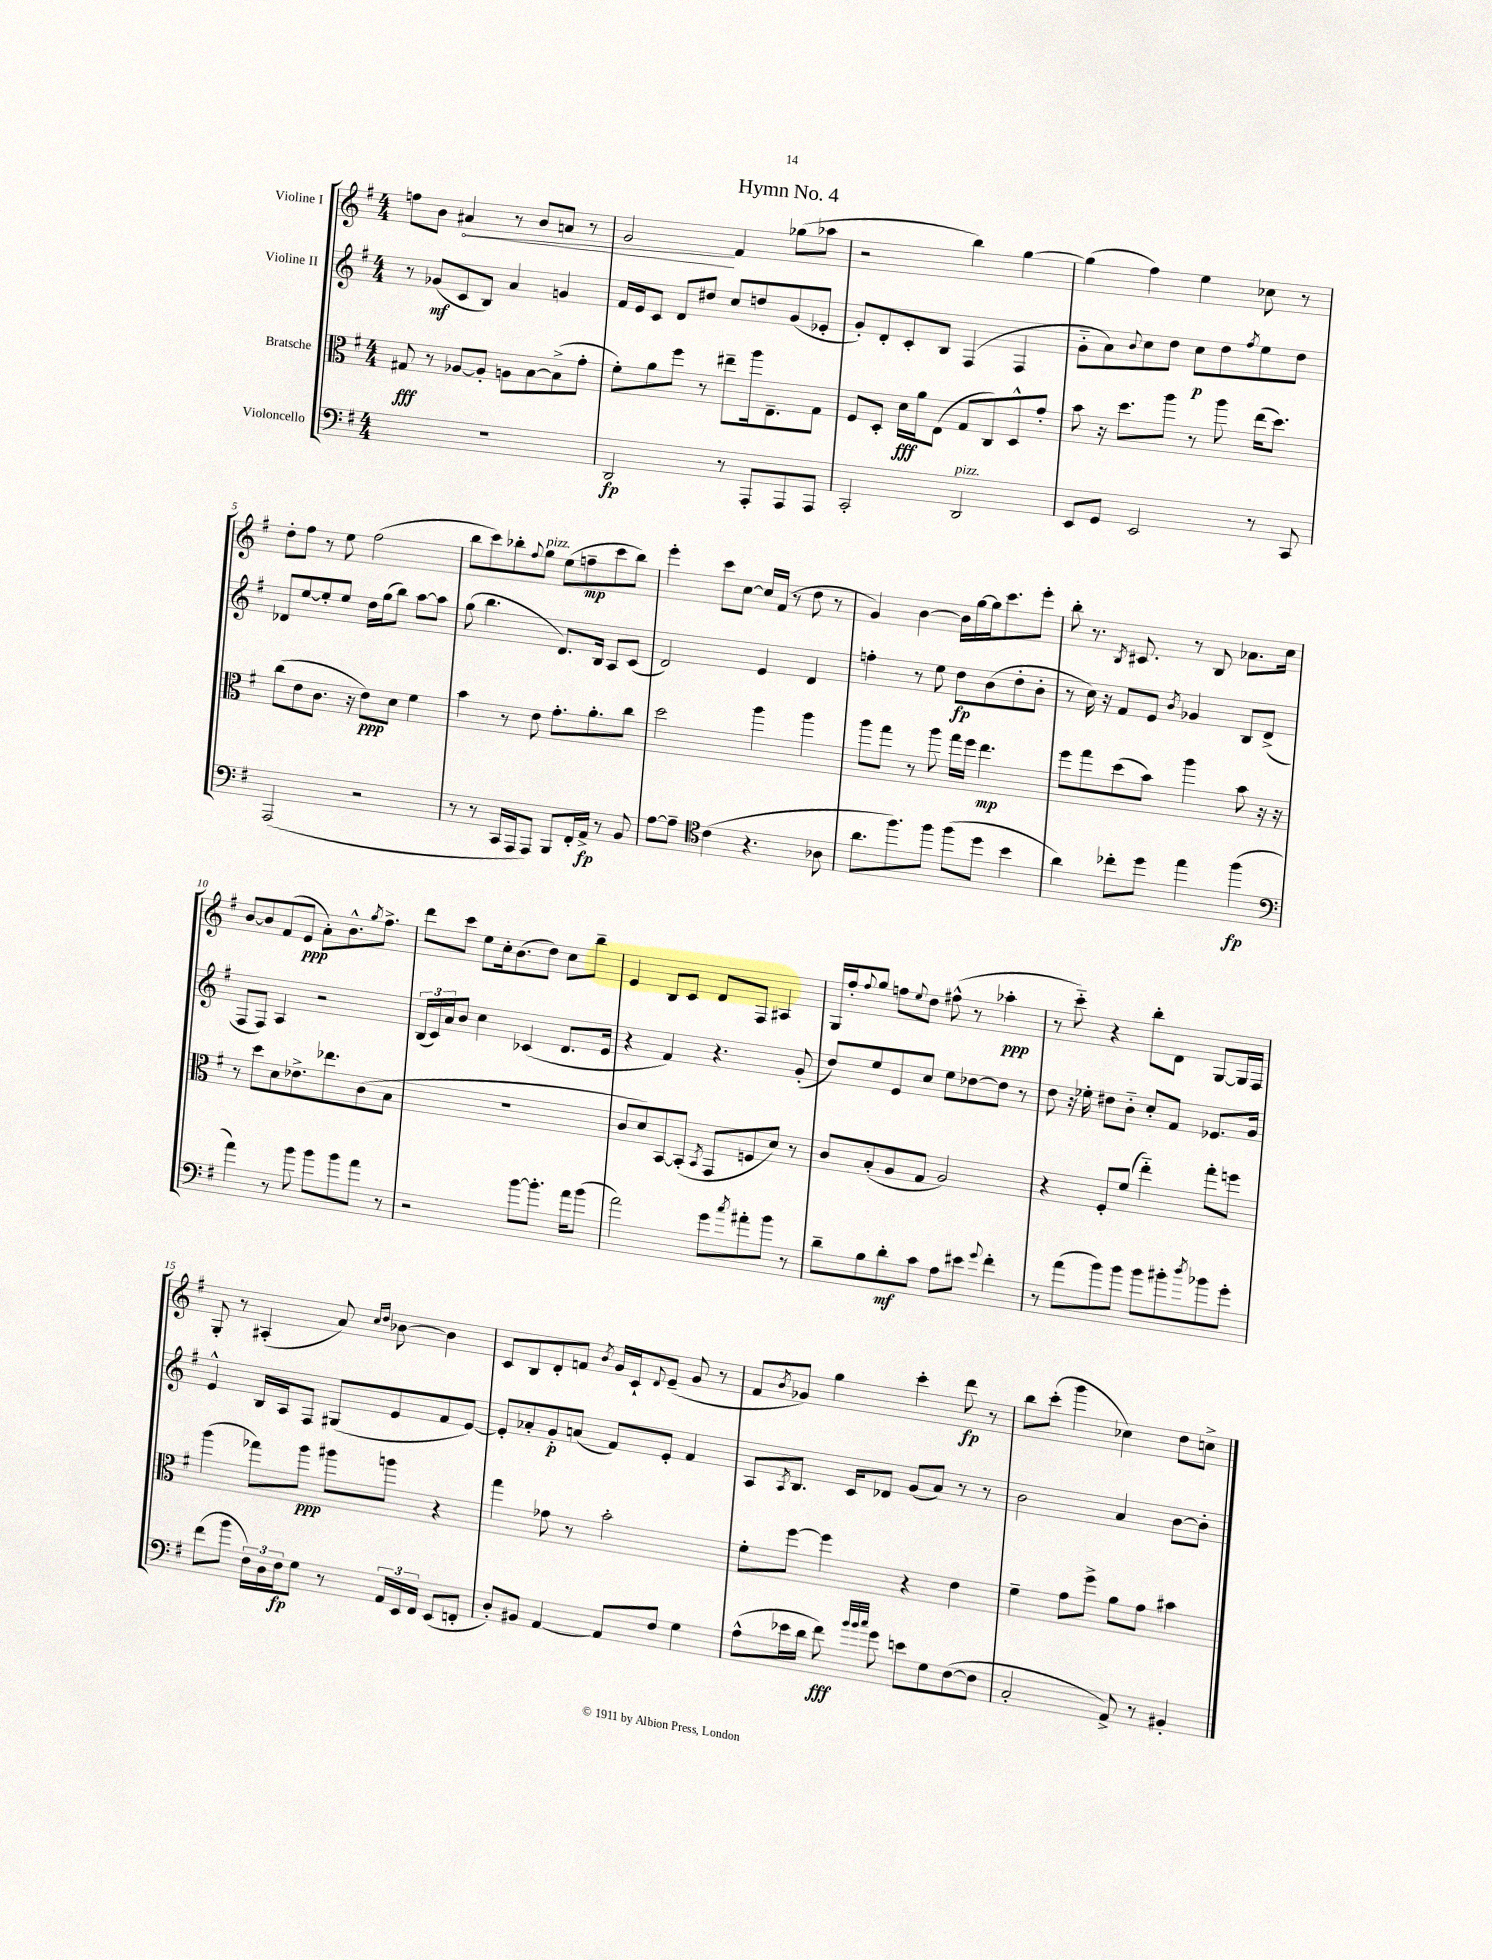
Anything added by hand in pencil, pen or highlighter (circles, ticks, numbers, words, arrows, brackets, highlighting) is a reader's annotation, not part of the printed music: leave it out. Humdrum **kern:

**kern	**dynam	**kern	**dynam	**kern	**dynam	**kern	**dynam
*part4	*part4	*part3	*part3	*part2	*part2	*part1	*part1
*staff4	*staff4	*staff3	*staff3	*staff2	*staff2	*staff1	*staff1
*I"Violoncello	*	*I"Bratsche	*	*I"Violine II	*	*I"Violine I	*
*clefF4	*	*clefC3	*	*clefG2	*	*clefG2	*
*k[f#]	*	*k[f#]	*	*k[f#]	*	*k[f#]	*
*M4/4	*	*M4/4	*	*M4/4	*	*M4/4	*
=1	=1	=1	=1	=1	=1	=1	=1
1r	.	8G#X/	fff	8r	.	8ffn\L	.
.	.	8r	.	(8g-X/L	mf	8b\J	.
!	!	!	!	!	!	!	!LO:HP:b
.	.	[8A-X/L	.	8c/	.	4a#X/	<
.	.	8A-'/J]	.	8B/J)	.	.	.
.	.	8An\L	.	4a/	.	8r	.
.	.	[8B\	.	.	.	8b/L	.
.	.	(8B^\]	.	4gn/	.	8an/J	.
.	.	8g'\J	.	.	.	8r	.
=2	=2	=2	=2	=2	=2	=2	=2
2DD/	fp	8f#'\L)	.	16f#/LL	.	2g/	.
.	.	.	.	16e/J	.	.	.
.	.	8a\	.	8c/J	.	.	.
.	.	8ff#\J	.	8d/L	.	.	.
.	.	8r	.	8dd#X/J	.	.	.
8r	.	8ee#X~\L	.	8cc/L	.	4f#/	[
8AAA'/L	.	16aa\k	.	8ddn/	.	.	.
.	.	8.E~\	.	.	.	.	.
8AAA/	.	.	.	(8g/	.	(8gg-X\L	.
8AAA/J	.	8G\J	.	8e-X'/J	.	8aa-X\J	.
=3	=3	=3	=3	=3	=3	=3	=3
2CC'/	.	8F#/L	.	8g'/L)	.	2r	.
.	.	8D'/J	.	8d'/	.	.	.
.	.	16d\LL	fff	8c'/	.	.	.
.	.	16a\J	.	.	.	.	.
.	.	(8E\J	.	8B/J	.	.	.
!LO:TX:a:i:t=pizz.	!	!	!	!	!	!	!
2DD/	.	8G/L	.	(4F#/	.	4bb\)	.
.	.	8C/)	.	.	.	.	.
.	.	8D^^/	.	4F#/	.	[4gg\	.
.	.	8g'/J	.	.	.	.	.
=4	=4	=4	=4	=4	=4	=4	=4
8EE/L	.	8b\	.	8g\L	.	(4gg\]	.
8GG/J	.	16r	.	8a\)	.	.	.
.	.	8.dd\L	.	.	.	.	.
.	.	.	.	8qqb/	.	.	.
2EE/	.	.	.	8cc\	.	4ff#\)	.
.	.	8aa\J	.	8dd\J	.	.	.
.	.	8r	.	8cc\L	p	4ee\	.
.	.	8aa\	.	8dd\	.	.	.
.	.	.	.	8qff#/	.	.	.
8r	.	(16ee\KL	.	8ee\	.	8cc-X\	.
.	.	8.dd\J)	.	.	.	.	.
8CC/	.	.	.	8dd\J	.	8r	.
!!LO:LB:g=z
=5	=5	=5	=5	=5	=5	=5	=5
(2AAA/	.	(8cc\L	.	8d-X/L	.	8dd'\L	.
.	.	8e\	.	[8ee/	.	8ff#\J	.
.	.	8.c\J	.	8ee'/]	.	8r	.
.	.	.	.	8ee/J	.	8ee\	.
.	.	16r	.	.	.	.	.
2r	.	8e\L)	ppp	16dd\LL	.	(2ff#\	.
.	.	.	.	(16gg\J	.	.	.
.	.	8d\J	.	8bb\J)	.	.	.
.	.	4f#\	.	[8aa\L	.	.	.
.	.	.	.	8aa\J]	.	.	.
=6	=6	=6	=6	=6	=6	=6	=6
8r	.	4b\	.	(8gg\	.	8bb\L	.
8r	.	.	.	4.bb\	.	8ccc\)	.
16CC/LL	.	8r	.	.	.	8bb-X'\	.
16AAA/J	.	.	.	.	.	.	.
.	.	.	.	.	.	8qqff#/	.
!	!	!	!	!	!	!LO:TX:a:i:t=pizz.	!
8AAA/J)	.	8e\	.	.	.	8gg\J	.
8BBB/L	.	8.g'\L	.	8.d/L)	.	(8ee\L	.
16FF#'/L	.	.	.	.	.	8ffn~\	mp
16AA^/JJ	fp	8.a'\	.	16B/Jk	.	.	.
8r	.	.	.	8A/L	.	8ccc\	.
8BB/	.	8cc\J	.	(8c/J	.	8bb-\J)	.
=7	=7	=7	=7	=7	=7	=7	=7
[8A\L	.	2dd\	.	2d/)	.	4eee'\	.
8A~\J]	.	.	.	.	.	.	.
*clefC4	*	*	*	*	*	*	*
(4c\	.	.	.	.	.	8ccc\L	.
.	.	.	.	.	.	[8cc\J	.
4.r	.	4aa\	.	4e/	.	16cc/LL]	.
.	.	.	.	.	.	(16f#/JJ	.
.	.	.	.	.	.	8r	.
.	.	4aa\	.	4d/	.	8dd\	.
8A-X\	.	.	.	.	.	8r	.
=8	=8	=8	=8	=8	=8	=8	=8
8.a\L	.	8aa\L	.	4ffn'\	.	4g/)	.
.	.	8gg\J	.	.	.	.	.
8.ff#\)	.	.	.	.	.	.	.
.	.	8r	.	8r	.	[4b\	.
8ff#\J	.	8aa\	.	8ee\	.	.	.
(8ff#\L	.	16gg\LL	.	8dd\L	fp	16b\LL]	.
.	.	16ff#\JJ	.	.	.	[16gg\	.
8dd\J	.	4.ee\	mp	(8b\	.	16gg\J]	.
.	.	.	.	.	.	8.ccc\	.
4b\	.	.	.	8dd'\	.	.	.
.	.	.	.	8b'\J	.	8eee'\J	.
=9	=9	=9	=9	=9	=9	=9	=9
4a\)	.	8ff#\L	.	8r	.	8bb'\	.
.	.	8gg\	.	16cc\)	.	8.r	.
.	.	.	.	16r	.	.	.
8cc-X'\L	.	(8dd\	.	8f#/L	.	.	.
.	.	.	.	.	.	8qB/	.
.	.	.	.	.	.	8.c#X/	.
8dd\J	.	8b\J)	.	8e/J	.	.	.
.	.	.	.	8qb/	.	.	.
4ee\	.	4aa\	.	4g-X/	.	8r	.
.	.	.	.	.	.	8B/	.
(4ff#\	fp	8b\	.	8B/L	.	8.a-X\L	.
.	.	16r	.	(8d^/J	.	.	.
.	.	16r	.	.	.	16cc\Jk	.
!!LO:LB:g=z
=10	=10	=10	=10	=10	=10	=10	=10
*clefF4	*	*	*	*	*	*	*
4a\)	.	8r	.	8F#/L	.	[8b/L	.
.	.	8dd\L	.	8F#/J)	.	8b/]	.
8r	.	8d\	.	4A/	.	(8f#/	.
8b\	.	8.e-X^\	.	.	.	8e/J	ppp
8b\L	.	.	.	2r	.	8a'\L)	.
.	.	8.ee-X\	.	.	.	.	.
8b\	.	.	.	.	.	8.b^^\	.
8a\J	.	(8c\	.	.	.	.	.
.	.	.	.	.	.	8qgg/	.
.	.	.	.	.	.	8.ff#^\J	.
8r	.	8B\J	.	.	.	.	.
=11	=11	=11	=11	=11	=11	=11	=11
2r	.	1r	.	(24B/LL	.	8ddd\L	.
.	.	.	.	24c/)	.	.	.
.	.	.	.	24a/J	.	.	.
.	.	.	.	8b/J	.	8ccc\J	.
.	.	.	.	4cc\	.	8ee\L	.
.	.	.	.	.	.	16cc'\k	.
.	.	.	.	.	.	(8.b\	.
[8b\L	.	.	.	(4c-X/	.	.	.
8.b'\J]	.	.	.	.	.	8dd\J)	.
.	.	.	.	8.d/L	.	8cc\L	.
16a\KL	.	.	.	.	.	.	.
(8b\J	.	.	.	.	.	8bb~\J	.
.	.	.	.	16e/Jk	.	.	.
=12	=12	=12	=12	=12	=12	=12	=12
2a\)	.	8c/L	.	4r	.	4e/	.
.	.	8d/)	.	.	.	.	.
.	.	[8BB/	.	4f#/)	.	8B/L	.
.	.	(8BB'/J]	.	.	.	8c/J	.
.	.	8qBB/	.	.	.	.	.
8g\L	.	8GG/L	.	4.r	.	8d/L	.
8qcc/	.	.	.	.	.	.	.
8a#X'\	.	8Fn/	.	.	.	8F#/J	.
8b\J	.	8d/J)	.	.	.	4A#X/	.
8r	.	8r	.	(8g'/	.	.	.
=13	=13	=13	=13	=13	=13	=13	=13
8d~\L	.	8c/L	.	8dd/L)	.	16G/LL	.
.	.	.	.	.	.	16ff#'/J	.
.	.	.	.	.	.	8qqff#/	.
8B\	.	(8B'/	.	8ee/	.	8gg/J	.
8d'\	mf	8A/	.	8e/	.	8ffn\L	.
.	.	.	.	.	.	8qqee/	.
8c\J	.	8G/J	.	8cc/J	.	8dd\J	.
8A\L	.	2A/)	.	8ee\L	.	(8ff#X^^\	.
8e#X\J	.	.	.	[8dd-X\	.	8r	.
8qqg/	.	.	.	.	.	.	.
4f#'\	.	.	.	8dd-\J]	.	4aa-X'\	ppp
.	.	.	.	8r	.	.	.
=14	=14	=14	=14	=14	=14	=14	=14
8r	.	4r	.	8dd\	.	8r	.
(8a\L	.	.	.	16r	.	8ccc\)	.
.	.	.	.	16ee-X'\	.	.	.
8b\)	.	8F#'/L	.	8dd#X\L	.	4r	.
8b\J	.	(8f#/J	.	8b\J	.	.	.
8b\L	.	4ee\)	.	8cc'/L	.	8bb'\L	.
8b#X'\	.	.	.	8f#/J	.	8d\J	.
8qdd/	.	.	.	.	.	.	.
8b-X\	.	8gg'\L	.	8.e-X/L	.	[8G/L	.
8g'\J	.	8ffn\J	.	.	.	16G/L]	.
.	.	.	.	16g/Jk	.	16F#/JJ	.
!!LO:LB:g=z
=15	=15	=15	=15	=15	=15	=15	=15
(8f#\L	.	(4aa\	.	4e^^/	.	8G'/	.
8b\J	.	.	.	.	.	8r	.
24F#\LL)	.	8gg-X\L)	.	16B/LL	.	(4A#X'/	.
24D\	.	.	.	.	.	.	.
.	.	.	.	16A/J	.	.	.
24F#\J	fp	.	.	.	.	.	.
8G\J	.	8aa\J	ppp	8F#/J	.	.	.
8r	.	8aa#X\L	.	(8G#X/L	.	8a/)	.
.	.	.	.	.	.	16qqcc/LL	.
.	.	.	.	.	.	16qqdd/JJ	.
24AA/LL	.	8aan\J	.	8e/	.	[8b-X\	.
24EE/	.	.	.	.	.	.	.
24FF#/JJ	.	.	.	.	.	.	.
(8EE/L	.	4r	.	8f#/	.	4b-\]	.
8FFn'/J	.	.	.	[8e/J)	.	.	.
=16	=16	=16	=16	=16	=16	=16	=16
8D'/L)	.	4gg\	.	8e'/L]	.	8c/L	.
8BB#X/J	.	.	.	8a-X'/	.	8B/	.
[4AA/	.	8g-X\	.	8g'/	p	8d'/	.
.	.	8r	.	(8an/J	.	8fn/J	.
.	.	.	.	.	.	8qb/	.
8AA/L]	.	2b'\	.	8f#/L)	.	16g/LL	.
.	.	.	.	.	.	16c`/J	.
.	.	.	.	.	.	8qqd/	.
8F#/J	.	.	.	8e'/J	.	(8e~/J	.
4G\	.	.	.	4f#/	.	8g/	.
.	.	.	.	.	.	8r	.
=17	=17	=17	=17	=17	=17	=17	=17
(8A^^\L	.	8f#'\L	.	8A/L	.	8f#/L	.
.	.	.	.	8qA/	.	8qb/	.
16e-X\L	.	[8ff#\J	.	8.B/J	.	8g-X/J)	.
16d\JJ	.	.	.	.	.	.	.
8f#\)	fff	4ff#\]	.	.	.	4gg\	.
.	.	.	.	16c/KL	.	.	.
32qqb/LLL	.	.	.	.	.	.	.
32qqb/	.	.	.	.	.	.	.
32qqcc/JJJ	.	.	.	.	.	.	.
8g\	.	.	.	8d-X/J	.	.	.
8en\L	.	4r	.	(8g/L	.	4ccc'\	.
8G\	.	.	.	8a/J)	.	.	.
([8F#\	.	4e\	.	8r	.	8ddd\	fp
8F#\J]	.	.	.	8r	.	8r	.
=18	=18	=18	=18	=18	=18	=18	=18
2C'/	.	4f#~\	.	2b\	.	8bb\L	.
.	.	.	.	.	.	(8ccc'\J	.
.	.	8g\L	.	.	.	4ggg\	.
.	.	8ff#^\J	.	.	.	.	.
8AA^/)	.	8a\L	.	4a/	.	4cc-X\)	.
8r	.	8g\J	.	.	.	.	.
4BB#X'/	.	4b#X\	.	[8b\L	.	8dd\L	.
.	.	.	.	8b'\J]	.	8ccn^\J	.
==	==	==	==	==	==	==	==
*-	*-	*-	*-	*-	*-	*-	*-
